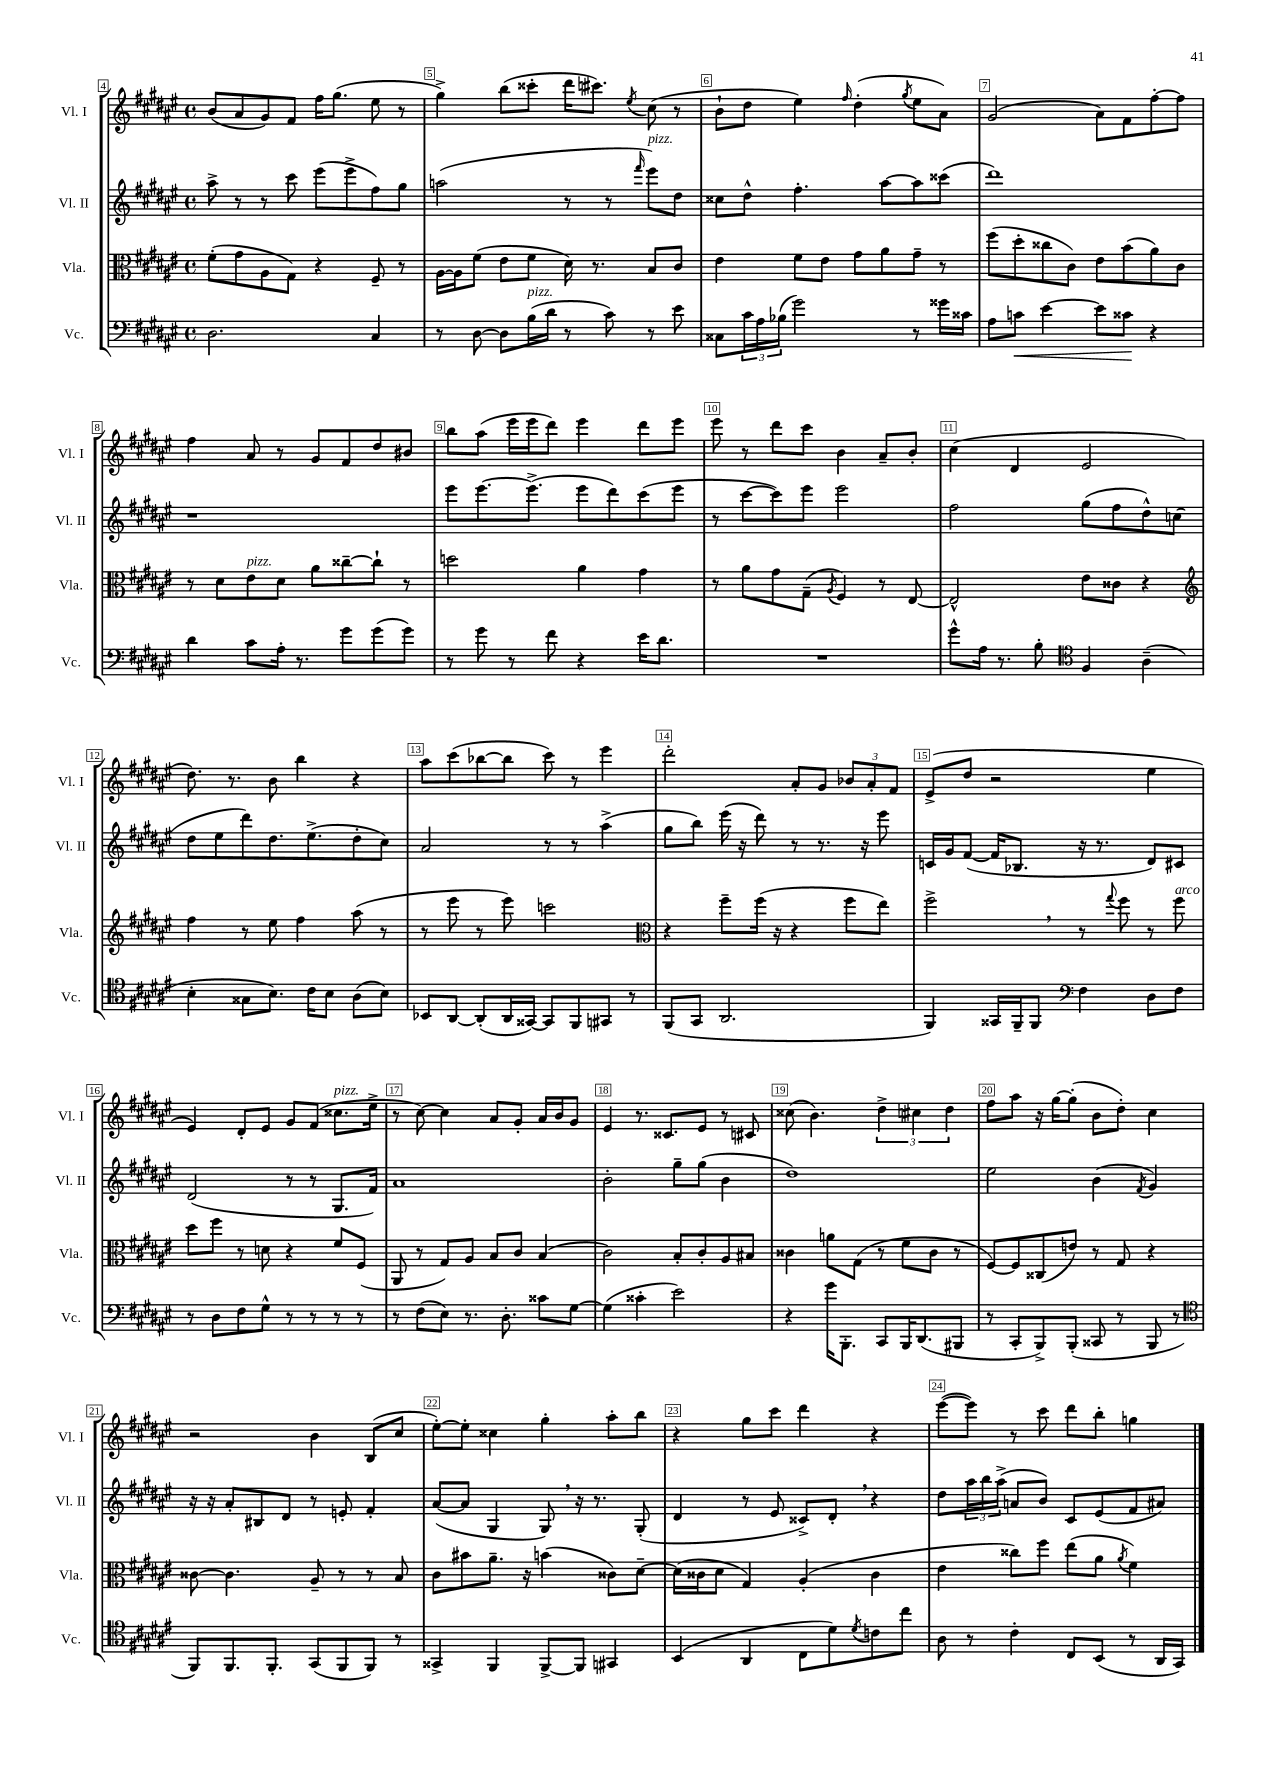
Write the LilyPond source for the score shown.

<<
\new StaffGroup <<
\new Staff = "s0" \with { instrumentName = "Vl. I" shortInstrumentName = "Vl. I" } {
    \clef treble \key fis \major \defaultTimeSignature \time 4/4
    b'8( ais'8 gis'8) fis'8 fis''16 gis''8.( eis''8 r8 |
    gis''4->) b''8( cisis'''8-. dis'''16 cis'''8.) \acciaccatura { eis''8 } cis''8( r8 |
    b'8-! dis''8 eis''4) \grace { fis''16 } dis''4-.( \acciaccatura { gis''8 } eis''8 ais'8) |
    gis'2( ais'8) fis'8 fis''8~-. fis''8 |
    fis''4 ais'8 r8 gis'8 fis'8 dis''8 bis'8 |
    b''8 ais''8( eis'''16 eis'''16 dis'''8) eis'''4 dis'''8 eis'''8 |
    eis'''8 r8 dis'''8 cis'''8 b'4 ais'8-- b'8-. |
    cis''4( dis'4 eis'2 |
    dis''8.) r8. b'8 b''4 r4 |
    ais''8 cis'''8( bes''8~ bes''8 cis'''8) r8 eis'''4 |
    dis'''2-. ais'8-. gis'8 \tuplet 3/2 { bes'8 ais'8-. fis'8 } |
    eis'8->( dis''8 r2 eis''4 |
    eis'4) dis'8-. eis'8 gis'8 fis'8( cisis''8.^\markup { \italic "pizz." } eis''16-> |
    r8 cis''8~) cis''4 ais'8 gis'8-. ais'16 b'16 gis'8 |
    eis'4 r8. cisis'8. eis'8 r8 cis'8 |
    cisis''8( b'4.) \tuplet 3/2 { dis''4-> cis''4 dis''4 } |
    fis''8 ais''8 r16 gis''16~ gis''8-.( b'8 dis''8-.) cis''4 |
    r2 b'4 b8( cis''8 |
    eis''8~-.) eis''8-. cisis''4 gis''4-. ais''8-. b''8 |
    r4 gis''8 cis'''8 dis'''4 r4 |
    eis'''8~( eis'''8) r8 cis'''8 dis'''8 b''8-. g''4 \bar "|." |
}
\new Staff = "s1" \with { instrumentName = "Vl. II" shortInstrumentName = "Vl. II" } {
    \clef treble \key fis \major \defaultTimeSignature \time 4/4
    ais''8-> r8 r8 cis'''8 eis'''8( eis'''8-> fis''8) gis''8 |
    a''2( r8 r8 \grace { fis'''16 } eis'''8^\markup { \italic "pizz." }) dis''8 |
    cisis''8 dis''8-^ fis''4.-. ais''8~ ais''8 cisis'''8( |
    dis'''1) |
    r1 |
    eis'''8 eis'''8.~ eis'''8.->( eis'''8 dis'''8) cis'''8( eis'''8 |
    r8 cis'''8~ cis'''8) eis'''8 eis'''2 |
    fis''2 gis''8( fis''8 dis''8-^) c''8( |
    dis''8 eis''8 dis'''8) dis''8. eis''8.->( dis''8-. cis''8) |
    ais'2 r8 r8 ais''4->( |
    gis''8 b''8) eis'''16( r16 dis'''8) r8 r8. r16 eis'''8 |
    c'16 gis'16 fis'8~( fis'16 bes8. r16 r8. dis'8) cis'8 |
    dis'2( r8 r8 gis8. fis'16) |
    ais'1 |
    b'2-. gis''8-- gis''8( b'4 |
    dis''1) |
    eis''2 b'4( \acciaccatura { fis'8 } gis'4) |
    r16 r16 ais'8-. bis8 dis'8 r8 e'8-. fis'4-. |
    ais'8~( ais'8 gis4 gis8) \breathe r16 r8. gis8-.( |
    dis'4 r8 eis'8 cisis'8->) dis'8-. \breathe r4 |
    dis''8 \tuplet 3/2 { ais''16 b''16 ais''16->( } a'8 b'8) cis'8 eis'8( fis'8 ais'8) \bar "|." |
}
\new Staff = "s2" \with { instrumentName = "Vla." shortInstrumentName = "Vla." } {
    \clef alto \key fis \major \defaultTimeSignature \time 4/4
    fis'8-.( gis'8 ais8 gis8) r4 fis8-- r8 |
    ais16~ ais16 fis'8( eis'8 fis'8 dis'16) r8. b8 cis'8 |
    eis'4 fis'8 eis'8 gis'8 ais'8 gis'8-- r8 |
    fis''8( dis''8-. cisis''8 cis'8) eis'8 b'8( ais'8) cis'8 |
    r8 dis'8 eis'8^\markup { \italic "pizz." } dis'8 ais'8 cisis''8~-- cisis''8-! r8 |
    d''2 ais'4 gis'4 |
    r8 ais'8 gis'8 gis8--( \acciaccatura { ais8 } fis4) r8 eis8~ |
    eis2-^ eis'8 cisis'8 r4 |
    \clef treble fis''4 r8 eis''8 fis''4 ais''8( r8 |
    r8 eis'''8 r8 eis'''8) c'''2 |
    \clef alto r4 fis''8-- fis''16( r16 r4 fis''8 eis''8) |
    fis''2-> \breathe r8 \appoggiatura { gis''8 } fis''8 r8 fis''8^\markup { \italic "arco" } |
    dis''8 fis''8 r8 d'8 r4 fis'8 fis8( |
    ais,8 r8 gis8) ais8 b8 cis'8 b4( |
    cis'2) b8-. cis'8-. ais8 bis8 |
    cisis'4 a'8 gis8( r8 fis'8 cisis'8 r8 |
    fis8~) fis8 cisis8( e'8) r8 gis8 r4 |
    cisis'8~ cisis'4. ais8-- r8 r8 b8 |
    cis'8 bis'8 ais'8.-- r16 b'4( cisis'8) dis'8~-- |
    dis'16( cisis'16 dis'8 gis4) ais4-.( cisis'4 |
    eis'4 cisis''8) fis''8 eis''8( ais'8 \acciaccatura { ais'8 } fis'4) \bar "|." |
}
\new Staff = "s3" \with { instrumentName = "Vc." shortInstrumentName = "Vc." } {
    \clef bass \key fis \major \defaultTimeSignature \time 4/4
    dis2. cis4 |
    r8 dis8~ dis8 b16^\markup { \italic "pizz." }( dis'16 r8 cis'8) r8 eis'8 |
    cisis8 \tuplet 3/2 { cis'16 ais16 bes16( } gis'2) r8 gisis'16 cisis'16 |
    ais8 c'8\< eis'4~ eis'8 cisis'8\! r4 |
    dis'4 cis'8 ais16-. r8. gis'8 gis'8( gis'8) |
    r8 gis'8 r8 fis'8 r4 eis'16 dis'8. |
    R1 |
    gis'8-^ ais16 r8. b8-. \clef tenor fis4 ais4--( |
    b4-. gisis8 b8.) cis'16 b8 ais8( b8) |
    bes,8 ais,8~ ais,8-.( ais,16 gisis,16~) gisis,8 fis,8 gis,8 r8 |
    fis,8( gis,8 ais,2. |
    fis,4) gisis,16 fis,16-- fis,8 \clef bass fis4 dis8 fis8 |
    r8 dis8 fis8 gis8-^ r8 r8 r8 r8 |
    r8 fis8( eis8) r8. dis8.-. cisis'8 gis8~ |
    gis4( cisis'4-. eis'2) |
    r4 gis'16 b,,8.-. cis,8 b,,16 dis,8.( bis,,8 |
    r8 cis,8-. b,,8->) b,,8-.( cisis,8 r8 b,,8 r8 |
    \clef tenor fis,8) fis,8. fis,8.-. gis,8( fis,8 fis,8) r8 |
    gisis,4-> fis,4 fis,8~-> fis,8 gis,4 |
    b,4( ais,4 cis8 dis'8) \acciaccatura { dis'8 } c'8 cis''8 |
    ais8 r8 cis'4-. cis8 b,8( r8 ais,16 gis,16) \bar "|." |
}
>>
>>
\layout { \context { \Score currentBarNumber = #4 \override BarNumber.break-visibility = ##(#f #t #t) barNumberVisibility = #all-bar-numbers-visible \override BarNumber.stencil = #(make-stencil-boxer 0.1 0.3 ly:text-interface::print) } }
